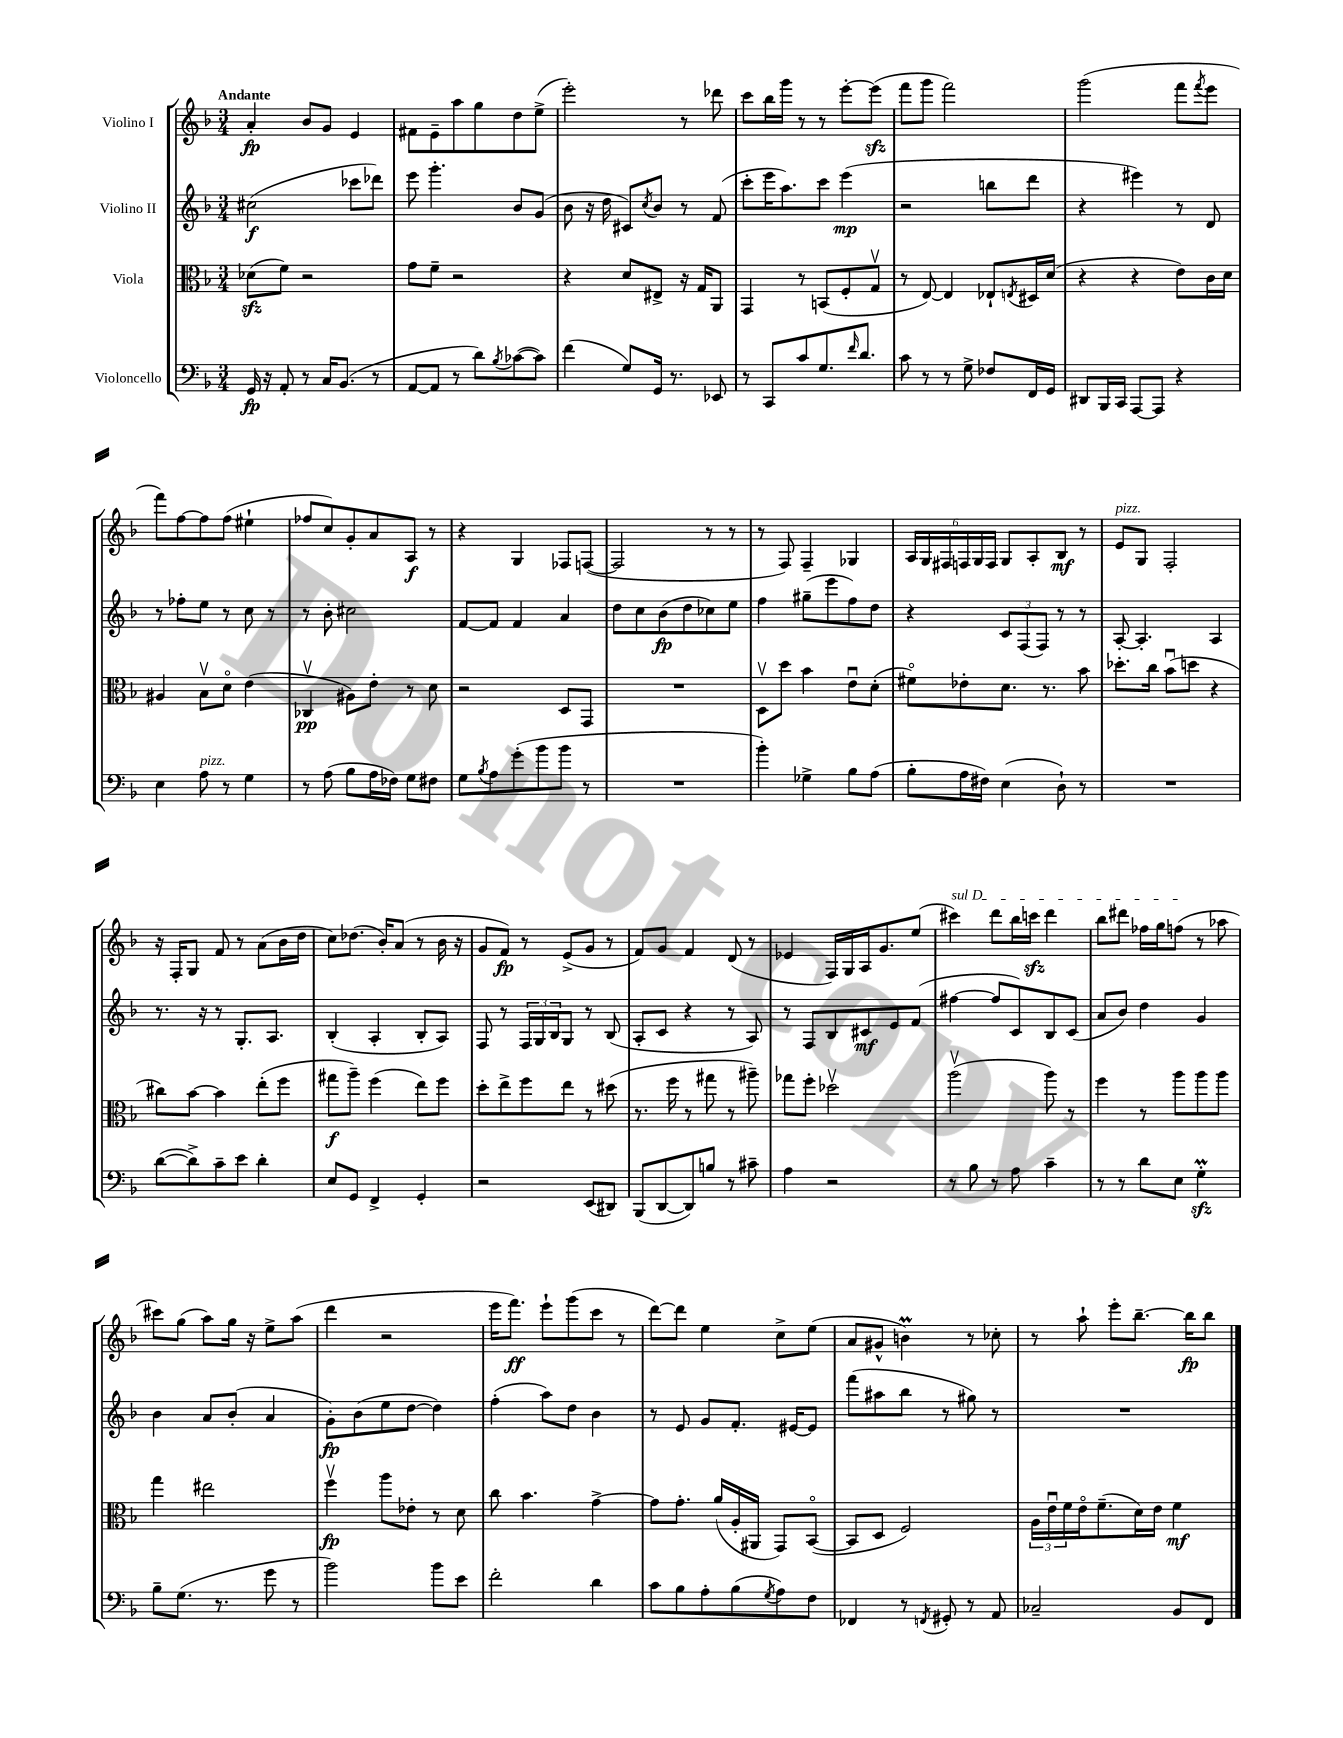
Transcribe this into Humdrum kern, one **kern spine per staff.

**kern	**dynam	**kern	**dynam	**kern	**dynam	**kern	**dynam
*part4	*part4	*part3	*part3	*part2	*part2	*part1	*part1
*staff4	*staff4	*staff3	*staff3	*staff2	*staff2	*staff1	*staff1
*I"Violoncello	*	*I"Viola	*	*I"Violino II	*	*I"Violino I	*
*clefF4	*	*clefC3	*	*clefG2	*	*clefG2	*
*k[b-]	*	*k[b-]	*	*k[b-]	*	*k[b-]	*
*M3/4	*	*M3/4	*	*M3/4	*	*M3/4	*
=1	=1	=1	=1	=1	=1	=1	=1
!	!	!	!	!	!	!LO:TX:a:B:t=Andante	!
16GG/	fp	(8d-Xzz\L	.	(2cc#X\	f	4a'/	fp
16r	.	.	.	.	.	.	.
8AA'/	.	8f\J)	.	.	.	.	.
8r	.	2r	.	.	.	8b-/L	.
16C/KL	.	.	.	.	.	8g/J	.
(8.BB-/J	.	.	.	.	.	.	.
.	.	.	.	8ccc-X\L	.	4e/	.
8r	.	.	.	8ddd-X\J)	.	.	.
=2	=2	=2	=2	=2	=2	=2	=2
[8AA/L	.	8g\L	.	8eee\	.	8f#X\L	.
8AA/J]	.	8f~\J	.	4.ggg'\	.	8e~\	.
8r	.	2r	.	.	.	8aa\	.
8d\L)	.	.	.	.	.	8gg\	.
8qB-/	.	.	.	.	.	.	.
([8c-X\	.	.	.	8b-/L	.	8dd\	.
8c-\J])	.	.	.	(8g/J	.	(8ee^\J	.
=3	=3	=3	=3	=3	=3	=3	=3
(4f\	.	4r	.	8b-\	.	2eee'\)	.
.	.	.	.	16r	.	.	.
.	.	.	.	16dd\	.	.	.
8G/L)	.	8d/L	.	8c#X/L)	.	.	.
.	.	.	.	8qcc/	.	.	.
16GG/Jk	.	8E#X^/J	.	8b-/J	.	.	.
8.r	.	.	.	.	.	.	.
.	.	16r	.	8r	.	8r	.
.	.	16G/KL	.	.	.	.	.
8EE-X/	.	8AA/J	.	(8f/	.	8ddd-X\	.
=4	=4	=4	=4	=4	=4	=4	=4
8r	.	4GG/	.	8ccc'\L	.	8ccc\L	.
8CC/L	.	.	.	16eee\K	.	16bb-\L	.
.	.	.	.	8.aa\)	.	16ggg\JJ	.
8c/	.	8r	.	.	.	8r	.
8.G/	.	(8BBn/L	.	8ccc\J	.	8r	.
.	.	8F'/	.	(4eee\	mp	[8eee'\L	.
16qqf/	.	.	.	.	.	.	.
8.d/J	.	.	.	.	.	.	.
.	.	8Gv/J	.	.	.	(8eeezz\J]	.
=5	=5	=5	=5	=5	=5	=5	=5
8c\	.	8r	.	2r	.	8fff\L	.
8r	.	[8E/)	.	.	.	8ggg\J	.
8r	.	4E/]	.	.	.	2fff\)	.
8G^\	.	.	.	.	.	.	.
8F-X/L	.	8E-X`/L	.	8bbn\L	.	.	.
.	.	8qEn/	.	.	.	.	.
16FF/L	.	16D#X/L	.	8ddd\J	.	.	.
16GG/JJ	.	(16d/JJ	.	.	.	.	.
=6	=6	=6	=6	=6	=6	=6	=6
8DD#X/L	.	4r	.	4r	.	(2ggg\	.
16BBB-/L	.	.	.	.	.	.	.
16CC/JJ	.	.	.	.	.	.	.
[8AAA/L	.	4r	.	4eee#X\)	.	.	.
8AAA/J]	.	.	.	.	.	.	.
4r	.	8e\L)	.	8r	.	8fff\L	.
.	.	.	.	.	.	8qfff/	.
.	.	16c\L	.	8d/	.	8eee\J	.
.	.	16d\JJ	.	.	.	.	.
!!LO:LB:g=z
=7	=7	=7	=7	=7	=7	=7	=7
4E\	.	4A#X/	.	8r	.	8fff\L)	.
.	.	.	.	8ff-X'\L	.	[8ff\	.
!LO:TX:a:i:t=pizz.	!	!	!	!	!	!	!
8A\	.	8B-v\L	.	8ee\J	.	8ff\]	.
8r	.	8d\J	.	8r	.	(8ff\J	.
4G\	.	(4e\	.	8cc\	.	4ee#X`\	.
.	.	.	.	8r	.	.	.
=8	=8	=8	=8	=8	=8	=8	=8
8r	.	4C-Xv/	pp	8r	.	8ff-X/L	.
(8A\	.	.	.	8b-'\	.	8cc/)	.
8B-\L	.	8A#X\L)	.	2cc#X\	.	8g'/	.
16A\L	.	8e'\J	.	.	.	8a/	.
16F-X\JJ)	.	.	.	.	.	.	.
8G\L	.	8r	.	.	.	8A/J	f
8F#X\J	.	8d\	.	.	.	8r	.
=9	=9	=9	=9	=9	=9	=9	=9
8G\L	.	2r	.	[8f/L	.	4r	.
8qB-/	.	.	.	.	.	.	.
8A\	.	.	.	8f/J]	.	.	.
(8g'\	.	.	.	4f/	.	4G/	.
8b-\	.	.	.	.	.	.	.
8b-\J	.	8D/L	.	4a/	.	8F-X/L	.
8r	.	8GG/J	.	.	.	([8Fn/J	.
=10	=10	=10	=10	=10	=10	=10	=10
2.r	.	2.r	.	8dd\L	.	2F/]	.
.	.	.	.	8cc\	.	.	.
.	.	.	.	(8b-\	fp	.	.
.	.	.	.	8dd\	.	.	.
.	.	.	.	8cc-X\)	.	8r	.
.	.	.	.	8ee\J	.	8r	.
=11	=11	=11	=11	=11	=11	=11	=11
4b-'\)	.	8Dv\L	.	4ff\	.	8r	.
.	.	8dd\J	.	.	.	8F/)	.
4G-X^\	.	4b-\	.	(8gg#X~\L	.	4F~/	.
.	.	.	.	8eee\	.	.	.
8B-\L	.	8eu\L	.	8ff\)	.	4G-X/	.
(8A\J	.	(8d'\J	.	8dd\J	.	.	.
=12	=12	=12	=12	=12	=12	=12	=12
8B-'\L	.	8f#X\L)	.	4r	.	24A/LL	.
.	.	.	.	.	.	24G/	.
.	.	.	.	.	.	24F#X/	.
16A\L	.	8e-X'\	.	.	.	24Fn/	.
.	.	.	.	.	.	24G/	.
16F#X\JJ)	.	.	.	.	.	.	.
.	.	.	.	.	.	24F/JJ	.
(4E\	.	8.d\J	.	12c/L	.	8G/L	.
.	.	.	.	(12F/	.	.	.
.	.	.	.	.	.	8A'/	.
.	.	.	.	12F/J)	.	.	.
.	.	8.r	.	.	.	.	.
8D`\)	.	.	.	8r	.	8B-/J	mf
8r	.	8b-\	.	8r	.	8r	.
=13	=13	=13	=13	=13	=13	=13	=13
!	!	!	!	!	!	!LO:TX:a:i:t=pizz.	!
2.r	.	8.dd-X'\L	.	[8A'/	.	8e/L	.
.	.	.	.	4.A'/]	.	8G/J	.
.	.	16cc\Jk	.	.	.	.	.
.	.	(8b-u\L	.	.	.	2F'/	.
.	.	8ddn\J	.	.	.	.	.
.	.	4r	.	4A/	.	.	.
!!LO:LB:g=z
=14	=14	=14	=14	=14	=14	=14	=14
([8d\L	.	8cc#X\L)	.	8.r	.	16r	.
.	.	.	.	.	.	16F'/KL	.
8d^\])	.	[8b-\J	.	.	.	8G/J	.
.	.	.	.	16r	.	.	.
8c~\	.	4b-\]	.	8r	.	8f/	.
8e\J	.	.	.	8.G'/L	.	8r	.
4d'\	.	(8ee'\L	.	.	.	(8a\L	.
.	.	.	.	8.A/J	.	.	.
.	.	8ff\J	.	.	.	16b-\L	.
.	.	.	.	.	.	16dd\JJ	.
=15	=15	=15	=15	=15	=15	=15	=15
8E/L	.	8gg#X\L	f	(4B-'/	.	8cc\L)	.
8GG/J	.	8aa~\J)	.	.	.	(8.dd-X\J	.
4FF^/	.	(4ff\	.	4A'/	.	.	.
.	.	.	.	.	.	16b-'/KL)	.
.	.	.	.	.	.	(8a/J	.
4GG'/	.	8ee\L)	.	8B-'/L	.	8r	.
.	.	8ff\J	.	8A/J)	.	16b-\	.
.	.	.	.	.	.	16r	.
=16	=16	=16	=16	=16	=16	=16	=16
2r	.	8dd'\L	.	8F/	.	8g/L	.
.	.	8ee^\	.	8r	.	8f/J)	fp
.	.	8ff\	.	24F/LL	.	8r	.
.	.	.	.	24G/	.	.	.
.	.	.	.	24B-/J	.	.	.
.	.	8ee\J	.	8G/J	.	(8e^/L	.
(8EE/L	.	8r	.	8r	.	8g/J	.
8DD#X/J)	.	(8dd#X\	.	(8B-/	.	8r	.
=17	=17	=17	=17	=17	=17	=17	=17
(8BBB-/L	.	8.r	.	8A'/L	.	8f/L)	.
[8DD/	.	.	.	8c/J	.	8g/J	.
.	.	16ff\	.	.	.	.	.
8DD/])	.	8r	.	4r	.	4f/	.
8Bn/J	.	8gg#X\	.	.	.	.	.
8r	.	8r	.	8r	.	(8d/	.
8c#X~\	.	8aa#X~\)	.	8A/)	.	8r	.
=18	=18	=18	=18	=18	=18	=18	=18
4A\	.	8gg-X\L	.	8r	.	4e-X/	.
.	.	8ff'\J	.	8F/L	.	.	.
2r	.	2dd-Xv\	.	8B-/	.	16F/LL)	.
.	.	.	.	.	.	16G/	.
.	.	.	.	8c#X/	mf	16A/J	.
.	.	.	.	.	.	8.g/	.
.	.	.	.	8e/	.	.	.
.	.	.	.	(8f/J	.	(8ee/J	.
=19	=19	=19	=19	=19	=19	=19	=19
!	!	!	!	!	!	!LO:TX:a:i:t=sul D	!
8r	.	(2aav\	.	[4ff#X\	.	4ccc#X\)	.
8B-\	.	.	.	.	.	.	.
8r	.	.	.	8ff#/L]	.	8ddd\L	.
8A\	.	.	.	8c/)	.	16bb-\L	.
.	.	.	.	.	.	16cccnzz\JJ	.
4c~\	.	8aa\)	.	8B-/	.	4ddd\	.
.	.	8r	.	(8c/J	.	.	.
=20	=20	=20	=20	=20	=20	=20	=20
8r	.	4ff\	.	8a/L	.	8bb-\L	.
8r	.	.	.	8b-/J)	.	8ddd#X\J	.
8d\L	.	8r	.	4dd\	.	16ff-X\LL	.
.	.	.	.	.	.	16gg\J	.
8E\J	.	8aa\L	.	.	.	(8ffn\J	.
4GzzM'\	.	8aa\	.	4g/	.	8r	.
.	.	8aa\J	.	.	.	8aa-X\	.
!!LO:LB:g=z
=21	=21	=21	=21	=21	=21	=21	=21
8B-~\L	.	4gg\	.	4b-\	.	8ccc#X\L)	.
(8.G\J	.	.	.	.	.	(8gg\J	.
.	.	2ee#X\	.	8a/L	.	8aa\L)	.
8.r	.	.	.	.	.	.	.
.	.	.	.	(8b-'/J	.	16gg\Jk	.
.	.	.	.	.	.	16r	.
8g\	.	.	.	4a/	.	8ee^\L	.
8r	.	.	.	.	.	(8aa\J	.
=22	=22	=22	=22	=22	=22	=22	=22
2b-\)	.	4ffv\	fp	8g'\L)	fp	4ddd\	.
.	.	.	.	(8b-\	.	.	.
.	.	8aa\L	.	8ee\	.	2r	.
.	.	8e-X'\J	.	[8dd\J	.	.	.
8b-\L	.	8r	.	4dd\])	.	.	.
8e\J	.	8d\	.	.	.	.	.
=23	=23	=23	=23	=23	=23	=23	=23
2f'\	.	8cc\	.	(4ff'\	.	16eee\KL	.
.	.	.	.	.	.	8.fff\J)	ff
.	.	4.b-\	.	.	.	.	.
.	.	.	.	8aa\L)	.	8eee`\L	.
.	.	.	.	8dd\J	.	(8ggg\	.
4d\	.	[4g^\	.	4b-\	.	8ccc\J	.
.	.	.	.	.	.	8r	.
=24	=24	=24	=24	=24	=24	=24	=24
8c\L	.	8g\L]	.	8r	.	[8ddd\L)	.
8B-\	.	8.g'\J	.	8e/	.	8ddd\J]	.
8A'\	.	.	.	8g/L	.	4ee\	.
.	.	(16a/LL	.	.	.	.	.
(8B-\	.	16A'/	.	8.f'/J	.	.	.
.	.	16AA#X/JJ	.	.	.	.	.
8qG/	.	.	.	.	.	.	.
8A\)	.	8GG/L)	.	.	.	8cc^\L	.
.	.	.	.	[16e#X/KL	.	.	.
8F\J	.	([8BB-/J	.	8e#/J]	.	(8ee\J	.
=25	=25	=25	=25	=25	=25	=25	=25
4FF-X/	.	8BB-/L]	.	(8fff\L	.	8a/L	.
.	.	8D/J	.	8aa#X\	.	8g#X^^/J	.
8r	.	2F/)	.	8bb-\J	.	4bnm\)	.
8qFFn/	.	.	.	.	.	.	.
8GG#X'/	.	.	.	8r	.	.	.
8r	.	.	.	8gg#X\)	.	8r	.
8AA/	.	.	.	8r	.	8cc-X'\	.
=26	=26	=26	=26	=26	=26	=26	=26
2C-X~/	.	24A\LL	.	2.r	.	8r	.
.	.	24eu\	.	.	.	.	.
.	.	24f\	.	.	.	.	.
.	.	16e\J	.	.	.	8aa`\	.
.	.	(8.f~\	.	.	.	.	.
.	.	.	.	.	.	8eee'\L	.
.	.	16d\L)	.	.	.	[8.bb-~\J	.
.	.	16e\JJ	.	.	.	.	.
8BB-/L	.	4f\	mf	.	.	.	.
.	.	.	.	.	.	16bb-\KL]	fp
8FF/J	.	.	.	.	.	8bb-\J	.
==	==	==	==	==	==	==	==
*-	*-	*-	*-	*-	*-	*-	*-
